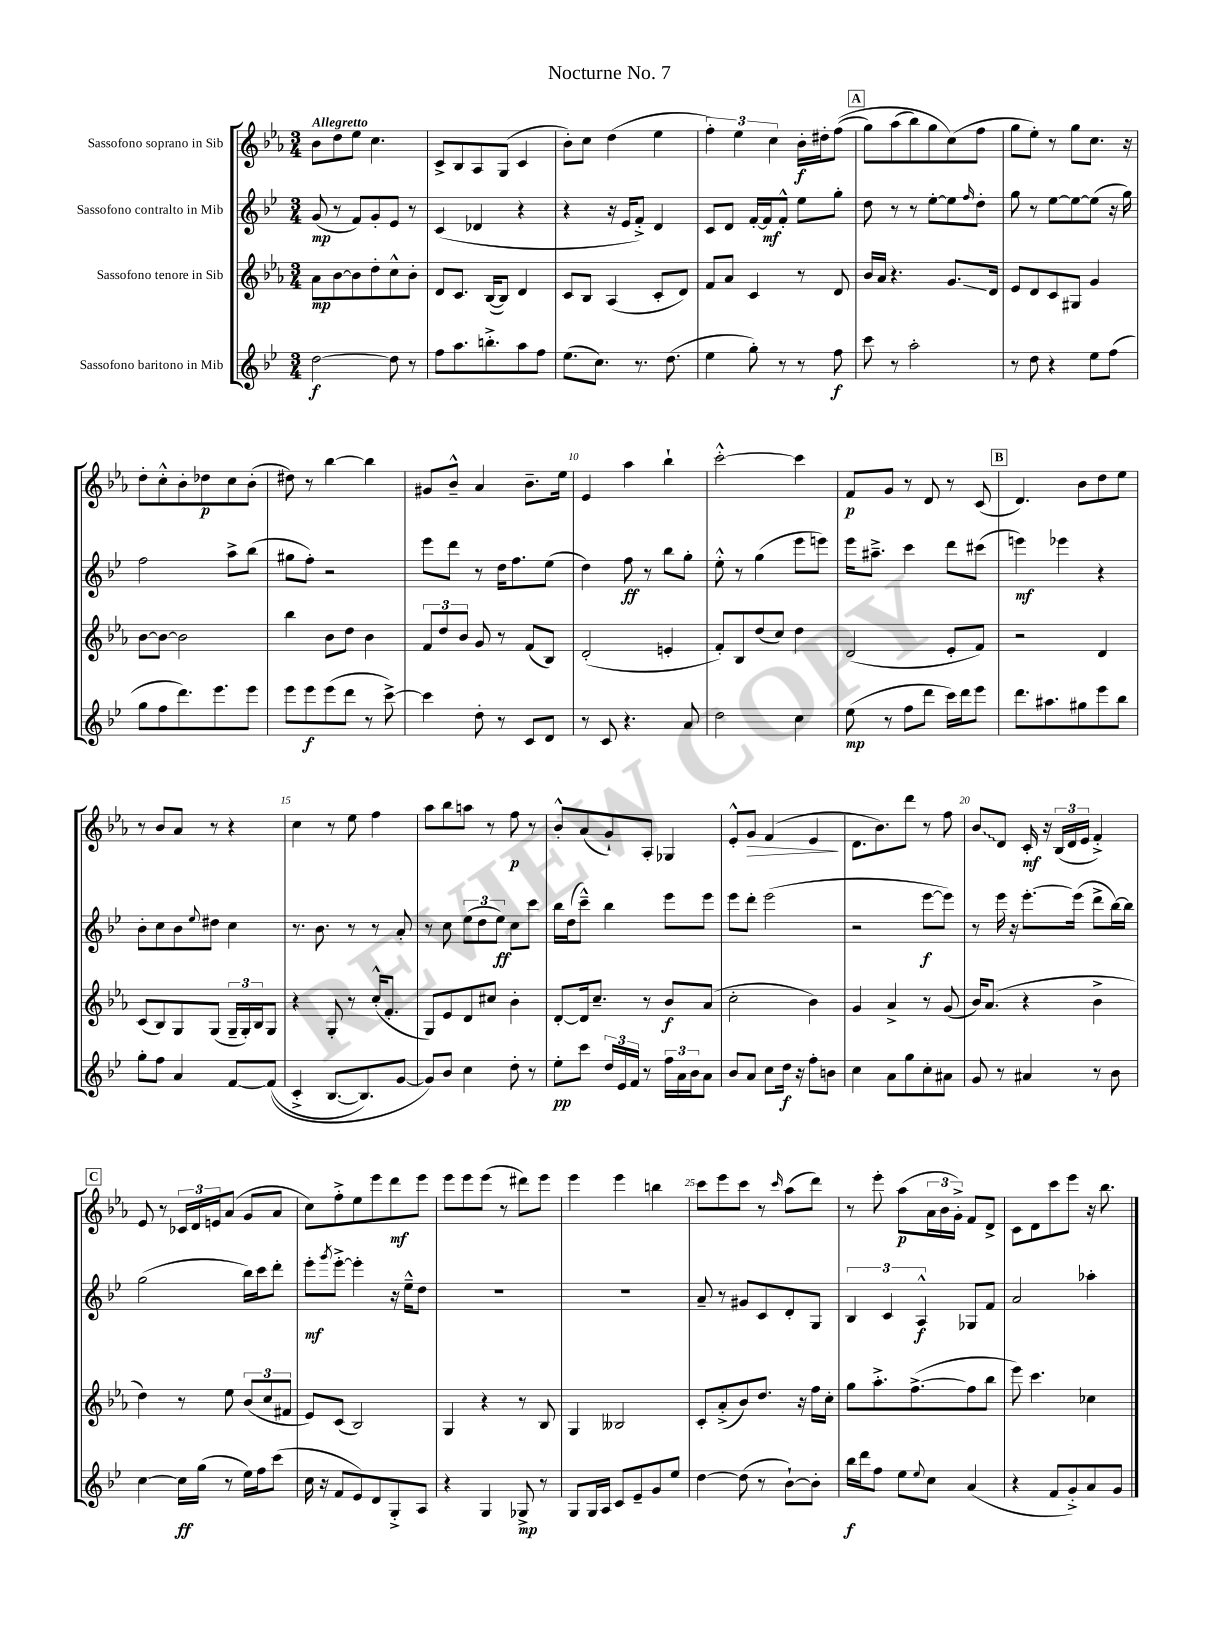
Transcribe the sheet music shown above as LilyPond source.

\header { title = "Nocturne No. 7" }
<<
\new StaffGroup <<
\new Staff = "s0" \with { instrumentName = "Sassofono soprano in Sib" } {
    \clef treble \key ees \major \numericTimeSignature \time 3/4 \tempo "Allegretto"
    bes'8 d''8 ees''8 c''4. |
    c'8-> bes8 aes8 g8( c'4 |
    bes'8-.) c''8 d''4( ees''4 |
    \tuplet 3/2 { f''4-.) ees''4 c''4 } bes'16-.\f dis''16-. f''8(\( |
    \mark \markup { \box "A" } g''8) aes''8( bes''8) g''8 c''8(\) f''8 |
    g''8 ees''8-.) r8 g''8 c''8. r16 |
    d''8-. c''8-.-^ bes'8-. des''8\p c''8 bes'8-.( |
    dis''8) r8 bes''4~ bes''4 |
    gis'8 bes'8---^ aes'4 bes'8.-- ees''16 |
    ees'4 aes''4 bes''4-! |
    c'''2~-.-^ c'''4 |
    f'8\p g'8 r8 d'8 r8 c'8( |
    \mark \markup { \box "B" } d'4.) bes'8 d''8 ees''8 |
    r8 bes'8 aes'8 r8 r4 |
    c''4 r8 ees''8 f''4 |
    aes''8 bes''8 a''8 r8 f''8\p r8 |
    bes'8-.-^ aes'8( g'8-!) aes8-. ges4 |
    ees'8-.-^ g'8\> f'4( ees'4\! |
    d'8. bes'8.) d'''8 r8 f''8 |
    \once \override Glissando.style = #'zigzag bes'8\glissando d'8 c'16-.\mf r16 \tuplet 3/2 { bes16( d'16 ees'16 } f'4-.->) |
    \mark \markup { \box "C" } ees'8 r8 \tuplet 3/2 { ces'16 d'16 e'16 } aes'8( g'8 aes'8 |
    c''8) f''8-.-> ees''8 ees'''8 d'''8\mf ees'''8 |
    ees'''8 ees'''8 ees'''8( r8 dis'''8) ees'''8 |
    ees'''4 ees'''4 b''4 |
    c'''8 ees'''8 c'''8 r8 \grace { c'''16 } aes''8( d'''8) |
    r8 ees'''8-. aes''8\p( \tuplet 3/2 { aes'16 bes'16 g'16-.->) } f'8 d'8-> |
    c'8 d'8 c'''8 ees'''8 r16 bes''8. \bar "|." |
}
\new Staff = "s1" \with { instrumentName = "Sassofono contralto in Mib" } {
    \clef treble \key bes \major \numericTimeSignature \time 3/4
    g'8\mp( r8 f'8) g'8-. ees'8 r8 |
    c'4( des'4 r4 |
    r4 r16 ees'16 f'8-.->) d'4 |
    c'8 d'8 f'16~-. f'16\mf f'8-.-^ ees''8 g''8-. |
    \mark \markup { \box "A" } d''8 r8 r8 ees''8~-. ees''8 \grace { f''16 } d''8-. |
    g''8 r8 ees''8~ ees''8~ ees''8( r16 g''16) |
    f''2 a''8-> bes''8( |
    gis''8 f''8-.) r2 |
    ees'''8 d'''8 r8 d''16 f''8. ees''8( |
    d''4) f''8\ff r8 bes''8 g''8-. |
    ees''8-.-^ r8 g''4( ees'''8 e'''8) |
    ees'''16 ais''8.---> c'''4 d'''8 cis'''8( |
    \mark \markup { \box "B" } e'''4\mf) ees'''4 r4 |
    bes'8-. c''8 bes'8 \appoggiatura { ees''8 } dis''8 c''4 |
    r8. bes'8. r8 r8 a'8-. |
    r8 c''8 \tuplet 3/2 { ees''8( d''8 ees''8\ff) } c''8 c'''8 |
    bes''16 d''16( c'''8---^) bes''4 ees'''8 ees'''8 |
    ees'''8 d'''8-. ees'''2( |
    r2 ees'''8~\f ees'''8) |
    r8 ees'''16 r16 ees'''8.~-. ees'''16( d'''8-> bes''16~) bes''16 |
    \mark \markup { \box "C" } g''2( bes''16) c'''16 d'''8-. |
    ees'''8-.\mf \acciaccatura { g'''8 } ees'''8~-.-> ees'''4-. r16 ees''16---^ d''8 |
    R2. |
    R2. |
    a'8-- r8 gis'8 c'8 d'8-. g8 |
    \tuplet 3/2 { bes4 c'4 a4-^\f } ges8 f'8 |
    a'2 aes''4-. \bar "|." |
}
\new Staff = "s2" \with { instrumentName = "Sassofono tenore in Sib" } {
    \clef treble \key ees \major \numericTimeSignature \time 3/4
    aes'8\mp bes'8~ bes'8 d''8-. c''8-^ bes'8-. |
    d'8 c'8. bes16~( bes8) d'4 |
    c'8 bes8 aes4( c'8-. d'8) |
    f'8 aes'8 c'4 r8 d'8 |
    \mark \markup { \box "A" } bes'16 aes'16 r4. g'8.\glissando d'16 |
    ees'8 d'8 c'8 gis8 g'4 |
    bes'8~ bes'8~ bes'2 |
    bes''4 bes'8 d''8 bes'4 |
    \tuplet 3/2 { f'8 d''8 bes'8 } g'8 r8 f'8( bes8) |
    d'2-.( e'4-. |
    f'8-.) bes8 d''8( c''8) d''4 |
    d'2( ees'8-. f'8) |
    \mark \markup { \box "B" } r2 d'4 |
    c'8( bes8) g8 g8( \tuplet 3/2 { g16-- g16-.) bes16 } g8 |
    r4 g8-. r8 c''16-.-^( f'8.-. |
    g8) ees'8 d'8 cis''8 bes'4-. |
    d'8~-. d'16 c''8.-- r8 bes'8\f aes'8( |
    c''2-. bes'4) |
    g'4 aes'4-> r8 g'8( |
    bes'16) aes'8.( r4 bes'4-> |
    \mark \markup { \box "C" } d''4) r8 ees''8 \tuplet 3/2 { bes'8( c''8 fis'8 } |
    ees'8) c'8( bes2) |
    g4 r4 r8 bes8 |
    g4 beses2 |
    c'8-. aes'8-.->( bes'8) d''8. r16 f''16 c''16-. |
    g''8 aes''8.-.-> f''8.~->( f''8 bes''8 |
    ees'''8) c'''4. ces''4 \bar "|." |
}
\new Staff = "s3" \with { instrumentName = "Sassofono baritono in Mib" } {
    \clef treble \key bes \major \numericTimeSignature \time 3/4
    d''2~\f d''8 r8 |
    f''8 a''8. b''8.-.-> a''8 f''8 |
    ees''8.( c''8.) r8. d''8.( |
    ees''4 g''8-.) r8 r8 f''8\f |
    \mark \markup { \box "A" } c'''8 r8 a''2-. |
    r8 d''8 r4 ees''8 f''8( |
    g''8 f''8 d'''8.) ees'''8. ees'''8 |
    ees'''8 ees'''8\f ees'''8( d'''8 r8 c'''8~->) |
    c'''4 d''8-. r8 c'8 d'8 |
    r8 c'8 r4. a'8 |
    d''2 c''4 |
    ees''8\mp( r8 f''8 d'''8 c'''16) d'''16 ees'''8 |
    \mark \markup { \box "B" } d'''8. ais''8. gis''8 ees'''8 bes''8 |
    g''8-. f''8 a'4 f'8~ f'8(\( |
    c'4-.-> bes8.~ bes8.) g'8~ |
    g'8\) bes'8 c''4 d''8-. r8 |
    ees''8-.\pp c'''8 \tuplet 3/2 { d''16 ees'16 f'16 } r8 \tuplet 3/2 { f''16 a'16 bes'16 } a'8 |
    bes'8 a'8 c''8 d''16\f r16 f''8-. b'8 |
    c''4 a'8 g''8 c''8-. ais'8 |
    g'8 r8 ais'4 r8 bes'8 |
    \mark \markup { \box "C" } c''4~ c''16\ff g''16( r8 ees''16) f''16 c'''8( |
    c''16 r16 f'8 ees'8) d'8 g8-.-> a8 |
    r4 g4 ges8->\mp r8 |
    g8 g16 a16 c'8 ees'8-- g'8 ees''8 |
    d''4~ d''8( r8 bes'8~-!) bes'8-. |
    bes''16\f d'''16 f''8 ees''8 \appoggiatura { ees''8 } c''8 a'4( |
    r4 f'8 g'8-.->) a'8 g'8 \bar "|." |
}
>>
>>
\layout { \context { \Score \override BarNumber.break-visibility = ##(#f #t #t) barNumberVisibility = #(every-nth-bar-number-visible 5) } }
